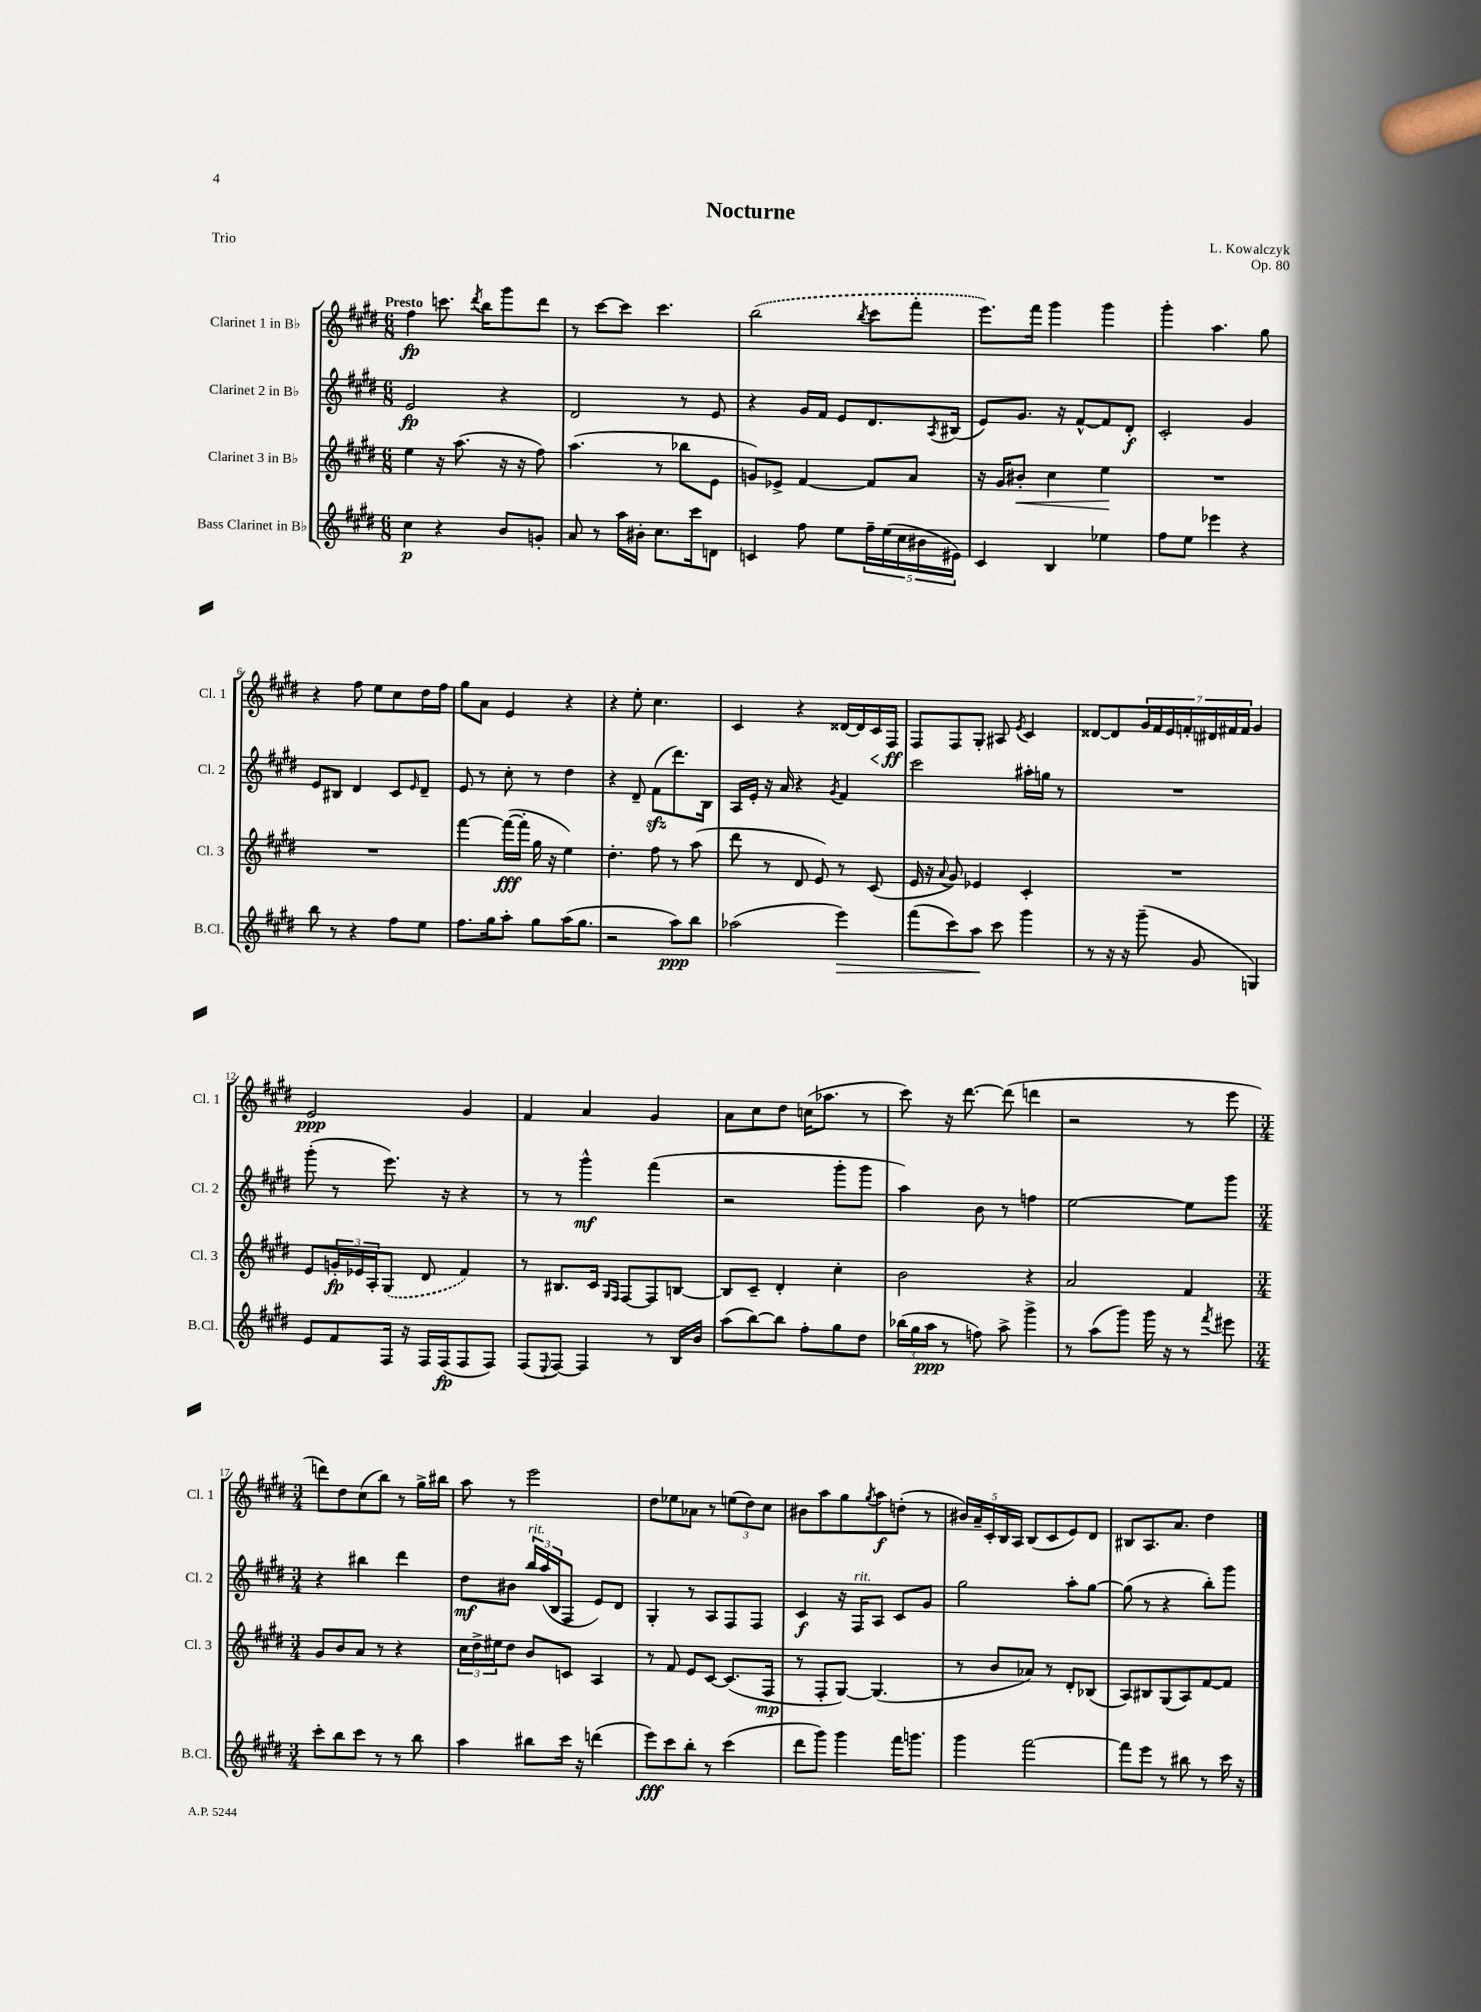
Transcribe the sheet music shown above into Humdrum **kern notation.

**kern	**kern	**kern	**kern
*staff4	*staff3	*staff2	*staff1
*clefG2	*clefG2	*clefG2	*clefG2
*k[f#c#g#d#]	*k[f#c#g#d#]	*k[f#c#g#d#]	*k[f#c#g#d#]
*M6/8	*M6/8	*M6/8	*M6/8
4cc#	4ee	2e	4ff#
4r	16r	.	8.ccc
.	(8.aa	.	.
.	.	.	8qddd#
.	.	.	16bb
8b	16r	4r	8ggg#
.	16r	.	.
8g'	8ff#)	.	8ddd#
=	=	=	=
8a	(4.aa	2d#	8r
8r	.	.	[8ccc#
16aa	.	.	8ccc#]
16b#'	.	.	.
8.cc#	8r	.	4.ccc#
.	8bb-	8r	.
16ccc#	.	.	.
8d	8e	8e	.
=	=	=	=
4c	8g)	4r	(2bb
.	8e-^	.	.
8ff#	[4f#	16g#	.
.	.	16f#	.
8ee	.	8e	.
.	.	.	8qbb
20ff#~	8f#]	8.d#	8ccc#
(20ee	.	.	.
20cc#	.	.	.
.	8a	.	8fff#'
20b#	.	.	.
.	.	8qA	.
.	.	(16B#	.
20e#)	.	.	.
=	=	=	=
4c#	16r	8e)	8.eee)
.	16g#	.	.
.	8b#'	8.g#	.
.	.	.	16fff#
4B	4cc#	.	4ggg#
.	.	16r	.
.	.	[8f#^^	.
4ee-	4ee	8f#]	4ggg#
.	.	8d#'	.
=	=	=	=
8ff#	2.r	2c#'	4ggg#'
8ee	.	.	.
4eee-	.	.	4.aa
4r	.	4g#	.
.	.	.	8gg#
=	=	=	=
8bb	2.r	8e	4r
8r	.	8B#	.
4r	.	4d#	8ff#
.	.	.	8ee
8ff#	.	8c#	8cc#
.	.	16qqe	.
8ee	.	8d#~	16dd#
.	.	.	16ff#
=	=	=	=
8.ff#	[4fff#	8e	8gg#
.	.	8r	8a
16gg#	.	.	.
8aa'	(16fff#_	8cc#'	4e
.	16fff#']	.	.
8gg#	16gg#	8r	.
.	16r	.	.
(16aa	4ee)	4dd#	4r
8.gg#	.	.	.
=	=	=	=
2r	4.dd#'	4r	4r
.	.	8d#~	8ee'
.	8ff#	(8f#	4.cc#
8aa)	8r	8.ddd#)	.
8bb	(8aa	.	.
.	.	16B	.
=	=	=	=
(2aa-	8ddd#	16A	4c#
.	.	16e'	.
.	8r	16r	.
.	.	16a	.
.	8d#	4r	4r
.	8e)	.	.
.	.	8qg#	.
4eee)	8r	4f#	[16d##
.	.	.	16d##]
.	(8c#	.	16c#
.	.	.	16F#
=	=	=	=
(8fff#	16e	2ccc#	8F#
.	16r	.	.
.	8qqa	.	.
8ccc#)	8g#)	.	8F#
8aa	4e-	.	8G#'
8ccc#	.	.	8A#
.	.	.	8qe
4ggg#	4c#'	16aa#'	4c#
.	.	16gg	.
.	.	8r	.
=	=	=	=
8r	2.r	2.r	[8d##
16r	.	.	8d##]
16r	.	.	.
(8ggg#~	.	.	28g#
.	.	.	28f#
.	.	.	28e
.	.	.	28f'
8g#	.	.	.
.	.	.	28d#
.	.	.	28f#
.	.	.	28f#
4G)	.	.	4g#
=	=	=	=
8e	8e	(8ggg#'	2e
8f#	24g'	8r	.
.	24e-	.	.
.	24A'	.	.
16F#	(8G#	8.eee)	.
16r	.	.	.
16F#	8d#	.	.
(16F#	.	16r	.
8F#	4f#)	4r	4g#
8F#)	.	.	.
=	=	=	=
(8F#	8r	8r	4f#
8qqE	.	.	.
[8F#)	8.B#	8r	.
4F#]	.	4ggg#^^	4a
.	16c#	.	.
.	16qqG#	.	.
.	16qqF#	.	.
.	[8F#	.	.
8r	8F#]	(4fff#	4g#
16B	[8B	.	.
16b	.	.	.
=	=	=	=
(8aa	8B]	2r	8a
[8bb)	8c#~	.	8cc#
8bb]	4d#'	.	8dd#
8ff#'	.	.	(16cc
.	.	.	8.aa-
8gg#	4cc#'	8ggg#'	.
8dd#	.	8ggg#	8r
=	=	=	=
(24bb-	2b	4aa)	8ccc#)
24gg#	.	.	.
24aa	.	.	.
8r	.	.	16r
.	.	.	[8.ddd#
8ff)	.	8b	.
8aa^	.	8r	(8ddd#]
4ggg#^	4r	4ff	4ddd
=	=	=	=
8r	2a	[2ee	2r
(8aa	.	.	.
8ggg#)	.	.	.
16ggg#	.	.	.
16r	.	.	.
8r	4f#	8ee]	8r
8qfff#	.	.	.
8eee#	.	8ggg#	8eee
=	=	=	=
*M3/4	*M3/4	*M3/4	*M3/4
8ccc#'	8g#	4r	8ddd)
8bb	8b	.	8dd#
8ccc#	8a	4bb#	(8cc#
8r	8r	.	8bb)
8r	4r	4ddd#	8r
8bb	.	.	16gg#^
.	.	.	16bb#
=	=	=	=
4aa	24cc#	8dd#	8aa
.	24dd#^	.	.
.	24ee#	.	.
.	8dd#	8b#	8r
8bb#	8b	24bb	2eee
.	.	(24aa	.
.	.	24B	.
16ccc#	8c	8F#	.
16r	.	.	.
(4ddd	4A	8e)	.
.	.	8d#	.
=	=	=	=
8eee)	8r	4G#'	8dd#
8ccc#	8f#	.	8ee-
8bb'	8e	8r	8a-
8r	[8c#	8A	8r
(4ccc#	(8.c#]	8F#	(12ee
.	.	.	12dd#)
.	.	8F#	.
.	.	.	12cc#
.	16F#	.	.
=	=	=	=
8ddd#	8r	4c#	8b#
8ggg#)	8F#'	.	8aa
4ggg#	[8G#)	16r	8gg#
.	.	16F#	.
.	.	.	8qgg#
.	(4.G#]	8A	8aa
16fff#	.	8c#	(8dd'
8.ggg	.	.	.
.	.	8g#	8r
=	=	=	=
4ggg#	8r	2gg#	20b#)
.	.	.	20a~
.	.	.	20c#'
.	8b	.	.
.	.	.	20B
.	.	.	20A
[2fff#	8a-)	.	(8B
.	8r	.	8c#
.	8d#'	8aa'	8e)
.	(8B-	[8gg#	8d#
=	=	=	=
8fff#]	8A)	(8gg#]	8B#
8eee	8B#	8r	8.A
8r	(8G#	4r	.
.	.	.	8.a
8bb#	8A)	.	.
8r	[8f#	8bb')	4dd#
16ccc#	8f#]	8ggg#	.
16r	.	.	.
==	==	==	==
*-	*-	*-	*-
